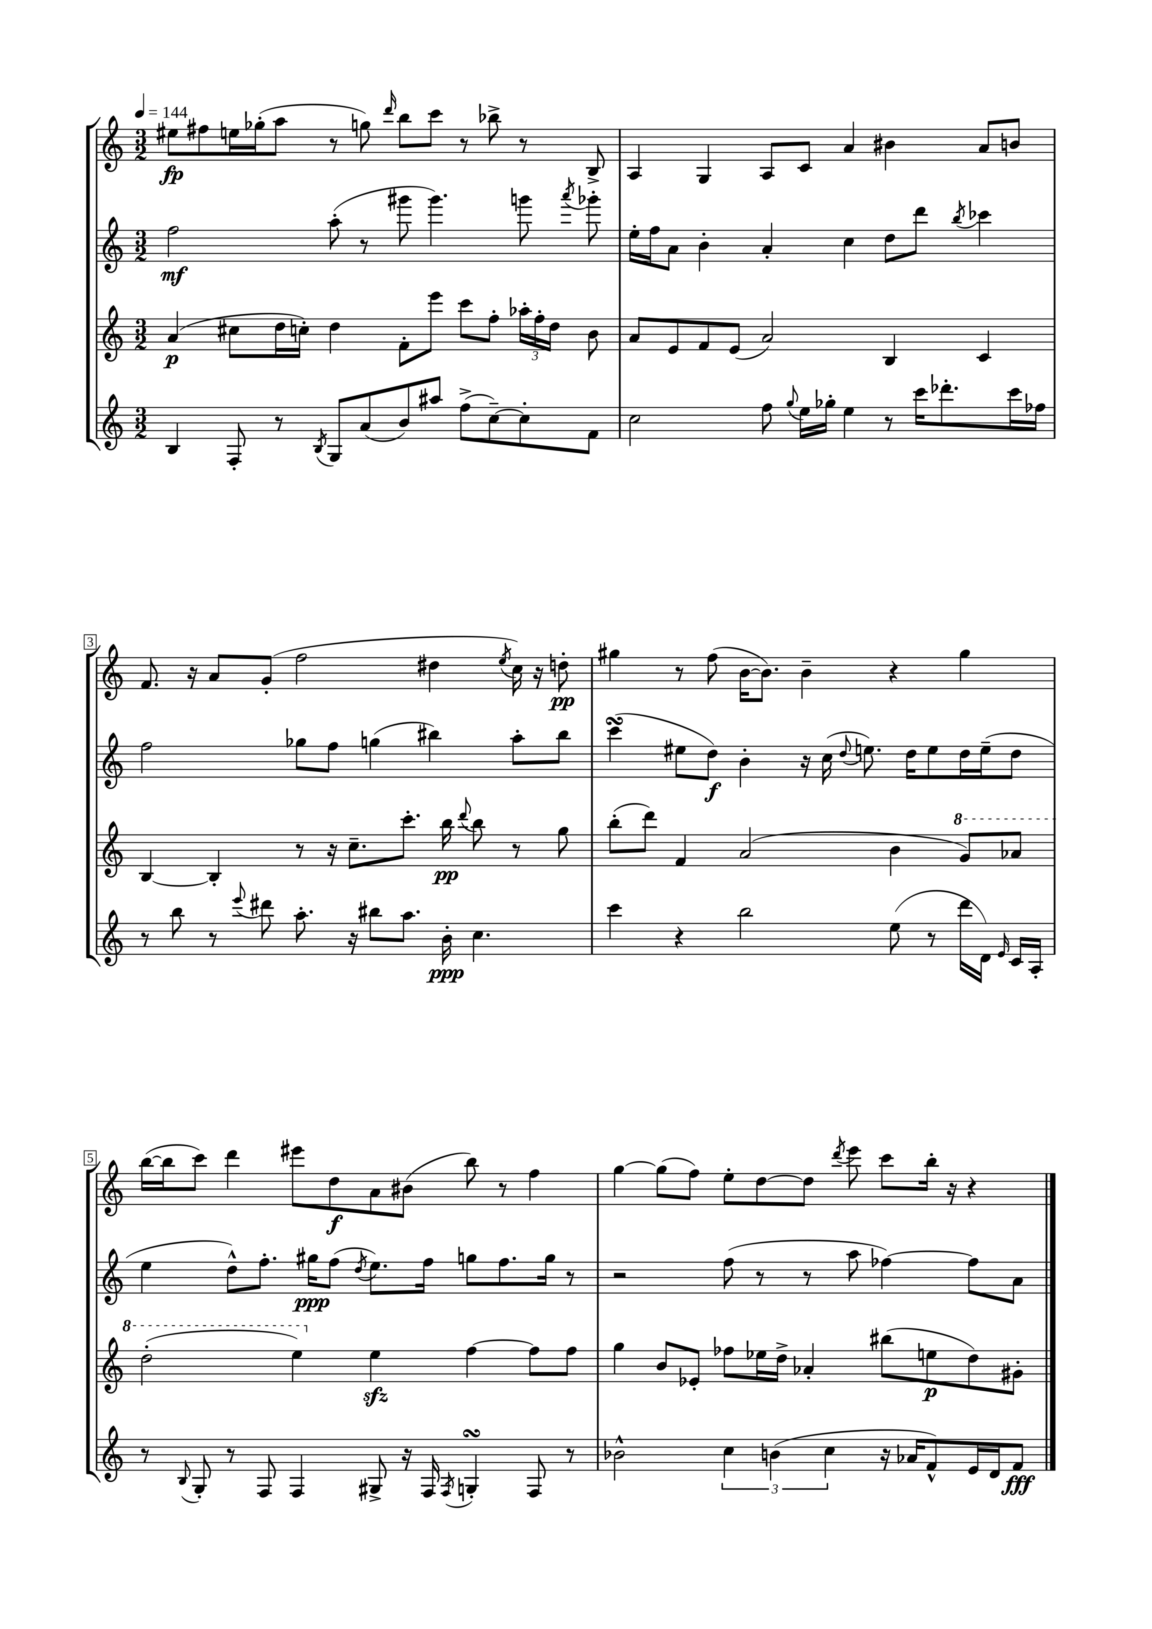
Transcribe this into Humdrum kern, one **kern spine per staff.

**kern	**kern	**kern	**kern
*staff4	*staff3	*staff2	*staff1
*clefG2	*clefG2	*clefG2	*clefG2
*k[]	*k[]	*k[]	*k[]
*M3/2	*M3/2	*M3/2	*M3/2
*MM144	*MM144	*MM144	*MM144
4B	(4a	2ff	8ee#
.	.	.	8ff#
8F'	8cc#	.	16ee
.	.	.	(16gg-'
8r	16dd	.	8aa
.	16cc')	.	.
8qB	.	.	.
8G	4dd	(8aa'	8r
(8a	.	8r	8gg)
.	.	.	16qqddd
8b)	8f'	8ggg#	8bb
8aa#	8eee	4.ggg#)	8ccc
(8ff^	8ccc	.	8r
[8cc~)	8ff'	.	8bb-^
8cc']	24aa-'	8ggg	8r
.	24ff'	.	.
.	24dd	.	.
.	.	8qaaa	.
8f	8b	8ggg-'	8B^
=	=	=	=
2cc	8a	16ee'	4A
.	.	16ff	.
.	8e	8a	.
.	8f	4b'	4G
.	(8e	.	.
8ff	2a)	4a'	8A
8qqgg	.	.	.
16ee	.	.	8c
16gg-'	.	.	.
4ee	.	4cc	4a
8r	4B	8dd	4b#
16ccc	.	8ddd	.
8.ddd-'	.	.	.
.	.	8qbb	.
.	4c	4ccc-	8a
16ccc	.	.	8b
16ff-	.	.	.
=	=	=	=
8r	[4B	2ff	8.f
8bb	.	.	.
.	.	.	16r
8r	4B']	.	8a
8qqeee	.	.	.
8ddd#	.	.	(8g'
8.aa'	8r	8gg-	2ff
.	16r	8ff	.
16r	8.cc~	.	.
8bb#	.	(4gg	.
8.aa	8.ccc'	.	.
.	.	4bb#)	4dd#
16b'	16bb	.	.
.	8qqddd	.	.
4.cc	8bb	.	.
.	.	.	8qee
.	8r	8aa'	16cc)
.	.	.	16r
.	8gg	8bb#	8dd'
=	=	=	=
4ccc	(8bb'	(4ccc	4gg#
.	8ddd)	.	.
4r	4f	8ee#	8r
.	.	8dd)	(8ff
2bb	(2a	4b'	[16b
.	.	.	8.b])
.	.	16r	4b~
.	.	(16cc	.
.	.	8qqdd	.
.	.	8.ee)	.
(8ee	4b	.	4r
.	.	16dd	.
8r	.	8ee	.
16ddd	8gg)	16dd	4gg#
16d)	.	(16ee~	.
16qqe	.	.	.
16c	8aa-	8dd	.
16A'	.	.	.
=	=	=	=
8r	(2ddd'	4ee	([16bb
.	.	.	16bb]
8qqB	.	.	.
8G'	.	.	8ccc)
8r	.	8dd^^)	4ddd
8F	.	8.ff'	.
4F	4eee)	.	8eee#
.	.	16gg#	.
.	.	(8ff	8dd
.	.	8qdd	.
8G#^	4ee	8.ee)	8a
16r	.	.	(8b#
16F	.	16ff	.
8qF	.	.	.
4G'	[4ff	8gg	8bb)
.	.	8.ff	8r
8F	8ff]	.	4ff
.	.	16gg	.
8r	8ff	8r	.
=	=	=	=
2b-^^	4gg	2r	[4gg
.	8b	.	(8gg]
.	8e-'	.	8ff)
6cc	8ff-	(8ff	8ee'
.	16ee-	8r	[8dd
(6b	.	.	.
.	16dd^	.	.
.	4a-'	8r	8dd]
6cc	.	.	.
.	.	.	8qddd
.	.	8aa	8eee
16r	(8bb#	[4ff-)	8ccc
16a-	.	.	.
8f^^)	8ee	.	16bb'
.	.	.	16r
16e	8dd)	8ff-]	4r
16d	.	.	.
8f	8g#'	8a	.
==	==	==	==
*-	*-	*-	*-
